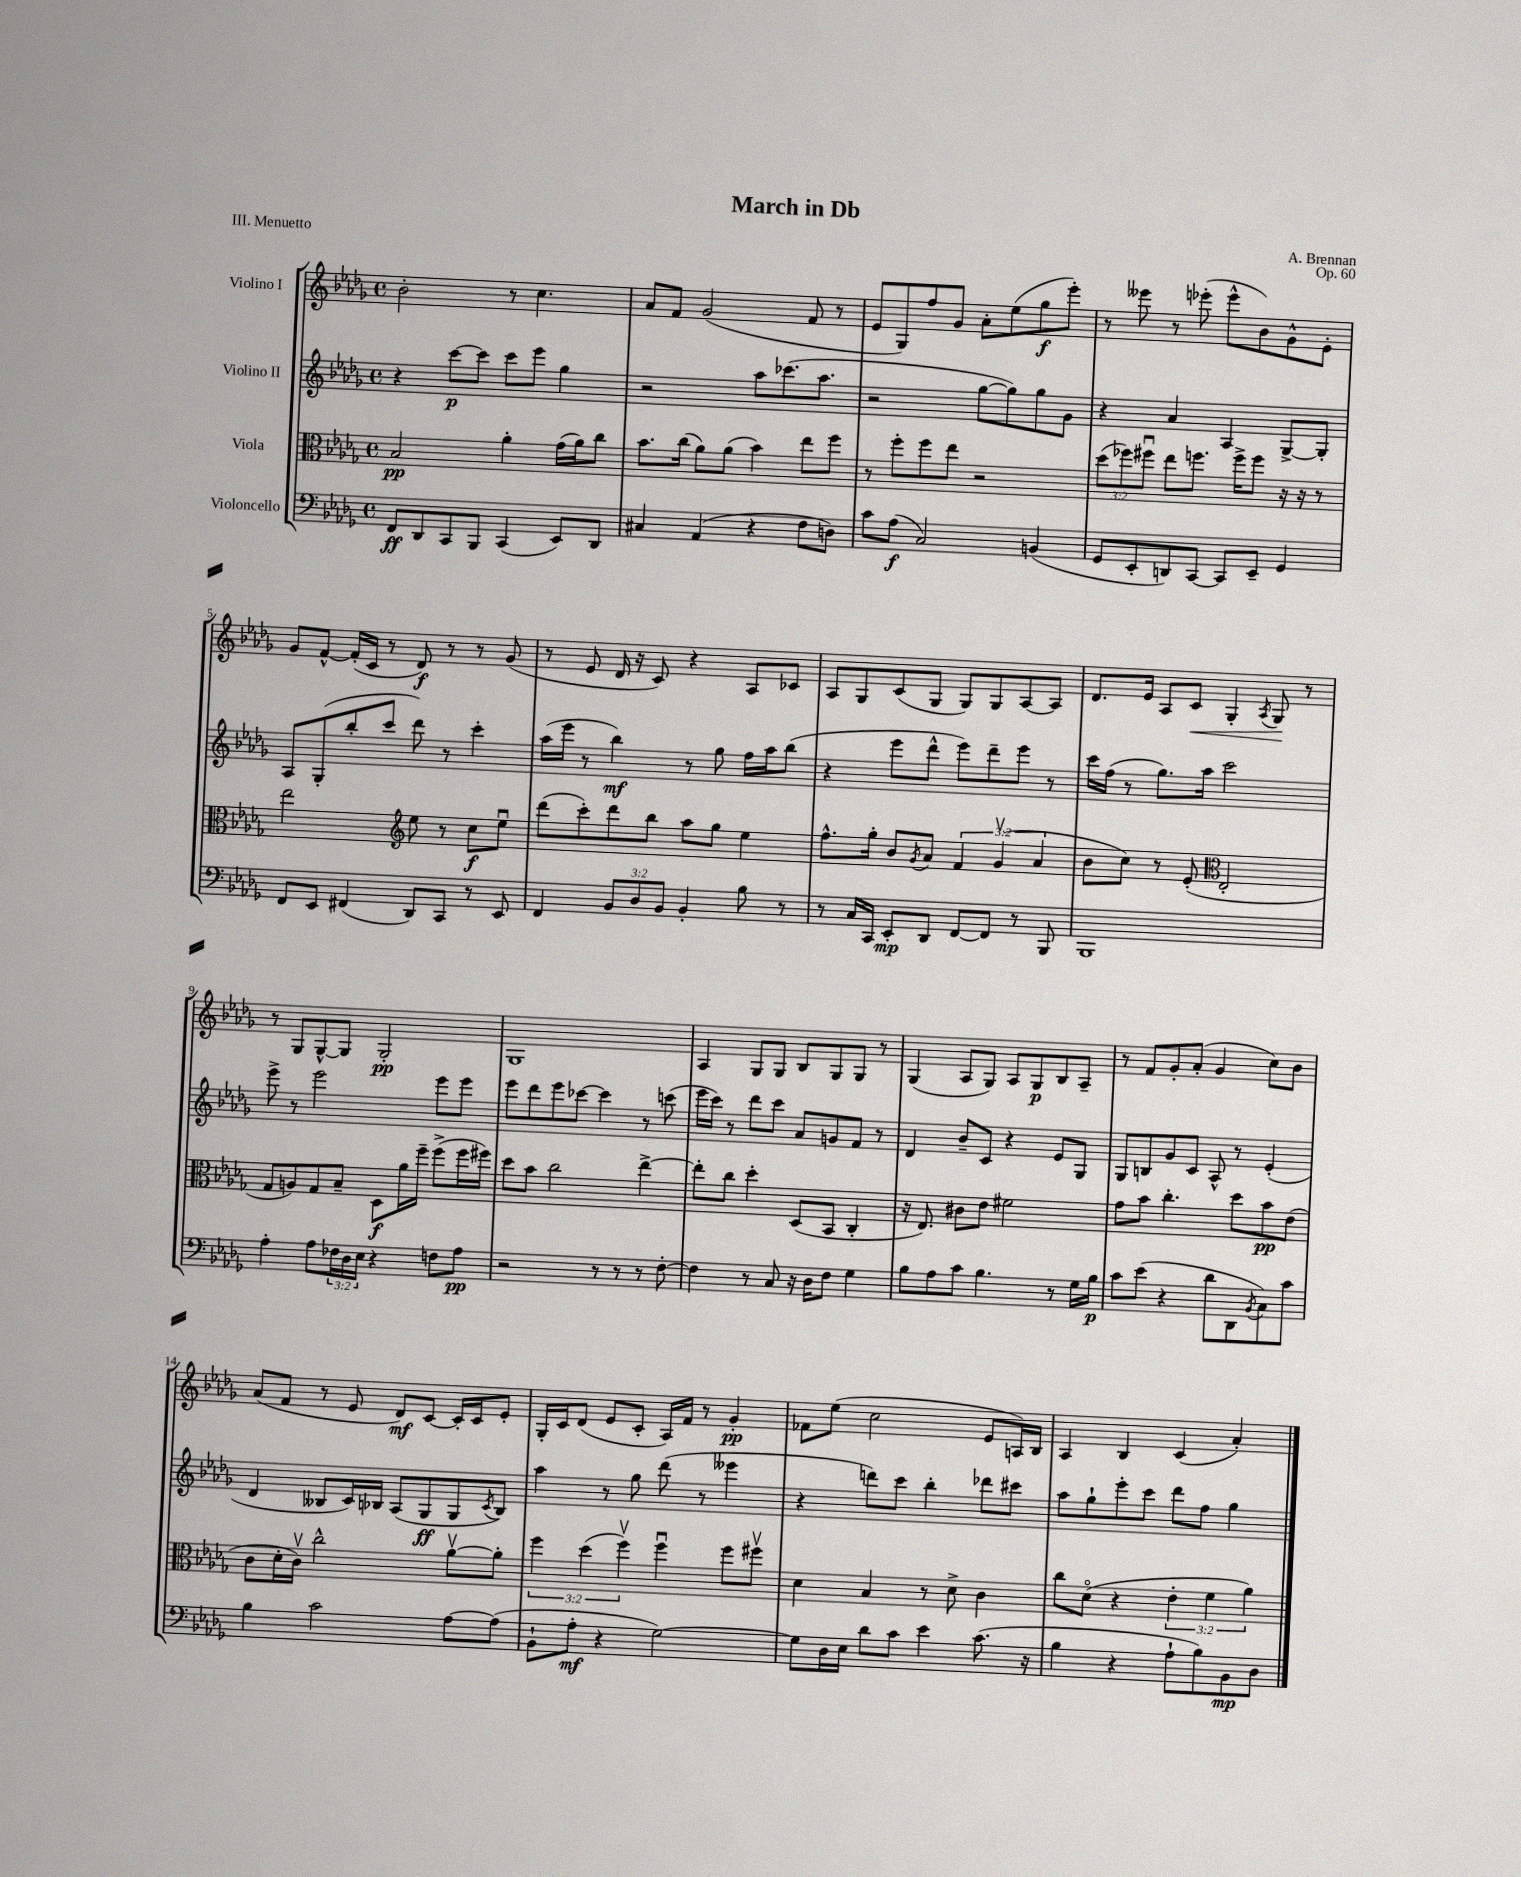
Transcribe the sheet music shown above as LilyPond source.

\header { title = "March in Db" composer = "A. Brennan" opus = "Op. 60" piece = "III. Menuetto" }
<<
\new StaffGroup <<
\new Staff = "s0" \with { instrumentName = "Violino I" } {
    \clef treble \key des \major \defaultTimeSignature \time 4/4
    bes'2-. r8 c''4. |
    aes'8 f'8 ges'2( f'8 r8 |
    ees'8 ges8) f''8 ges'8 aes'8-. ees''8( ges''8\f ees'''8-.) |
    r8 eeses'''8 r8 ees'''8-.( ees'''8-^ bes'8) ges'8-^ ees'8-. |
    ges'8 f'8~-^ f'16-.( c'16 r8 des'8\f) r8 r8 ges'8( |
    r8 ees'8 des'16 r16 c'8) r4 aes8 ces'8 |
    aes8 ges8 c'8( ges8 ges8) ges8 aes8~ aes8 |
    des'8. ees'16 aes8 c'8\< ges4-. \acciaccatura { aes8 } ges8\! r8 |
    r8 ges8 ges8~-^ ges8 ges2-.\pp |
    ges1 |
    aes4 ges8 ges8 bes8 ges8 ges8 r8 |
    ges4( aes8 ges8) aes8 ges8\p bes8 aes8-- |
    r8 f'8 ges'8-. aes'8-.( ges'4 c''8) bes'8 |
    aes'8( f'8 r8 ees'8 des'8\mf) c'8~ c'16-. c'16 ees'8-. |
    ges16-. c'16 des'8( ees'8 c'8-. aes16) f'16 r8 ges'4-.\pp |
    fes'8 ees''8( c''2 ees'8 a16) bes16 |
    aes4 bes4 c'4( aes'4-.) \bar "|." |
}
\new Staff = "s1" \with { instrumentName = "Violino II" } {
    \clef treble \key des \major \defaultTimeSignature \time 4/4
    r4 c'''8~\p c'''8 c'''8 ees'''8 ges''4 |
    r2 aes''8 ces'''8.( aes''8. |
    r2 ges''8~ ges''8) ges''8 ges'8 |
    r4 aes'4 aes4 ges8~-> ges8-. |
    aes8 ges8-.( bes''8-. c'''8 des'''8) r8 c'''4-. |
    aes''16( ees'''16 r8 bes''4\mf) r8 ges''8 f''16 aes''16 bes''8( |
    r4 ees'''8 des'''8-^ ees'''8) des'''8-- ees'''8 r8 |
    c'''16 f''16( r8 ges''8.) aes''16 c'''2 |
    ees'''8-> r8 ees'''2 ees'''8 ees'''8 |
    ees'''8 des'''8 ees'''8 ces'''8~ ces'''4 r8 c'''8( |
    ees'''16 c'''16) r8 des'''8 c'''8 aes'8 g'8 f'8 r8 |
    des'4 bes'8-- c'8 r4 ees'8 ges8 |
    ges8 b8 ges'8 c'8 aes8-^ r8 ees'4-.( |
    des'4 beses8 c'16) bes16 aes8( ges8\ff ges8 \acciaccatura { c'8 } bes8) |
    aes''4 r8 ges''8 des'''8( r8 eeses'''4 |
    r4 d'''8) c'''8 bes''4-. des'''8 cis'''8 |
    aes''8 ges''8-! ees'''8-. c'''8 des'''8 f''8 ges''4 \bar "|." |
}
\new Staff = "s2" \with { instrumentName = "Viola" } {
    \clef alto \key des \major \defaultTimeSignature \time 4/4 \override Staff.TupletNumber.text = #tuplet-number::calc-fraction-text
    bes2\pp aes'4-. ges'16( aes'16) c''8 |
    bes'8. c''16( aes'8) aes'8( bes'4) ees''8 f''8 |
    r8 f''8-. f''8 ees''8 r2 |
    \tuplet 3/2 { des''8( fes''8) fis''8\downbow } ees''8 f''8. f''16-> f''8 r16 r16 r8 |
    ees''2 \clef treble ees''8 r8 c''8\f ees''8\downbow |
    des'''8( c'''8-.) des'''8 bes''8 aes''8 ges''8 ees''4 |
    f''8.-^ ges''16-. bes'8 \acciaccatura { ges'8 } aes'8 \tuplet 3/2 { f'4 ges'4\upbow( aes'4 } |
    bes'8 c''8) r8 ees'8-.( \clef alto ees2-. |
    ges8 a8) ges8 bes8-- des8\f aes'16 f''16-- f''8->( f''16 fis''16) |
    des''8 bes'8 c''2 ees''4~-> |
    ees''8-. c''8 des''4-. des8( bes,8 c4-. |
    r16 ees8.) cis'8 ees'8 fis'2 |
    ges'8 bes'8 c''4.-. des''8 bes'8\pp ees'8( |
    c'8 des'16-. c'16\upbow) c''2-^ aes'8~\upbow aes'8-. |
    \tuplet 3/2 { f''4 des''4( f''4\upbow) } f''4\downbow f''8 fis''8\upbow |
    des'4 bes4 r8 des'8-> c'4 |
    c''8 des'8\flageolet( r4 \tuplet 3/2 { ees'4-. f'4 aes'4) } \bar "|." |
}
\new Staff = "s3" \with { instrumentName = "Violoncello" } {
    \clef bass \key des \major \defaultTimeSignature \time 4/4 \override Staff.TupletNumber.text = #tuplet-number::calc-fraction-text
    f,8\ff des,8 c,8 bes,,8 c,4( ees,8) des,8 |
    cis4 aes,4( r4 f8 d8) |
    c'8 aes8\f( c2) b,4( |
    ges,8 ees,8-. d,8) c,8~ c,8 ees,8-- ges,4 |
    f,8 ees,8 fis,4( des,8) c,8 r8 ees,8 |
    f,4 \tuplet 3/2 { bes,8 des8 bes,8 } bes,4-. bes8 r8 |
    r8 c16 c,16 ees,8-.\mp des,8 f,8~ f,8 r8 bes,,8 |
    bes,,1 |
    aes4-. aes8 \tuplet 3/2 { fes16 des16 ees16 } r4 f8 aes8\pp |
    r2 r8 r8 r8 f8~-. |
    f4 r8 c8 r16 des16 f8 ges4 |
    bes8 aes8 c'8 bes4. r8 ges16 bes16\p |
    c'8 ees'8( r4 des'8 des,8 \acciaccatura { bes,8 } c8) c'8 |
    bes4 c'2 aes8~ aes8( |
    bes,8-! aes8-.\mf r4 ges2~) |
    ges8 des16 ees16 des'8 c'8 ees'4 c'8.( r16 |
    bes4 r4 aes8-! bes8) bes,8\mp des8 \bar "|." |
}
>>
>>
